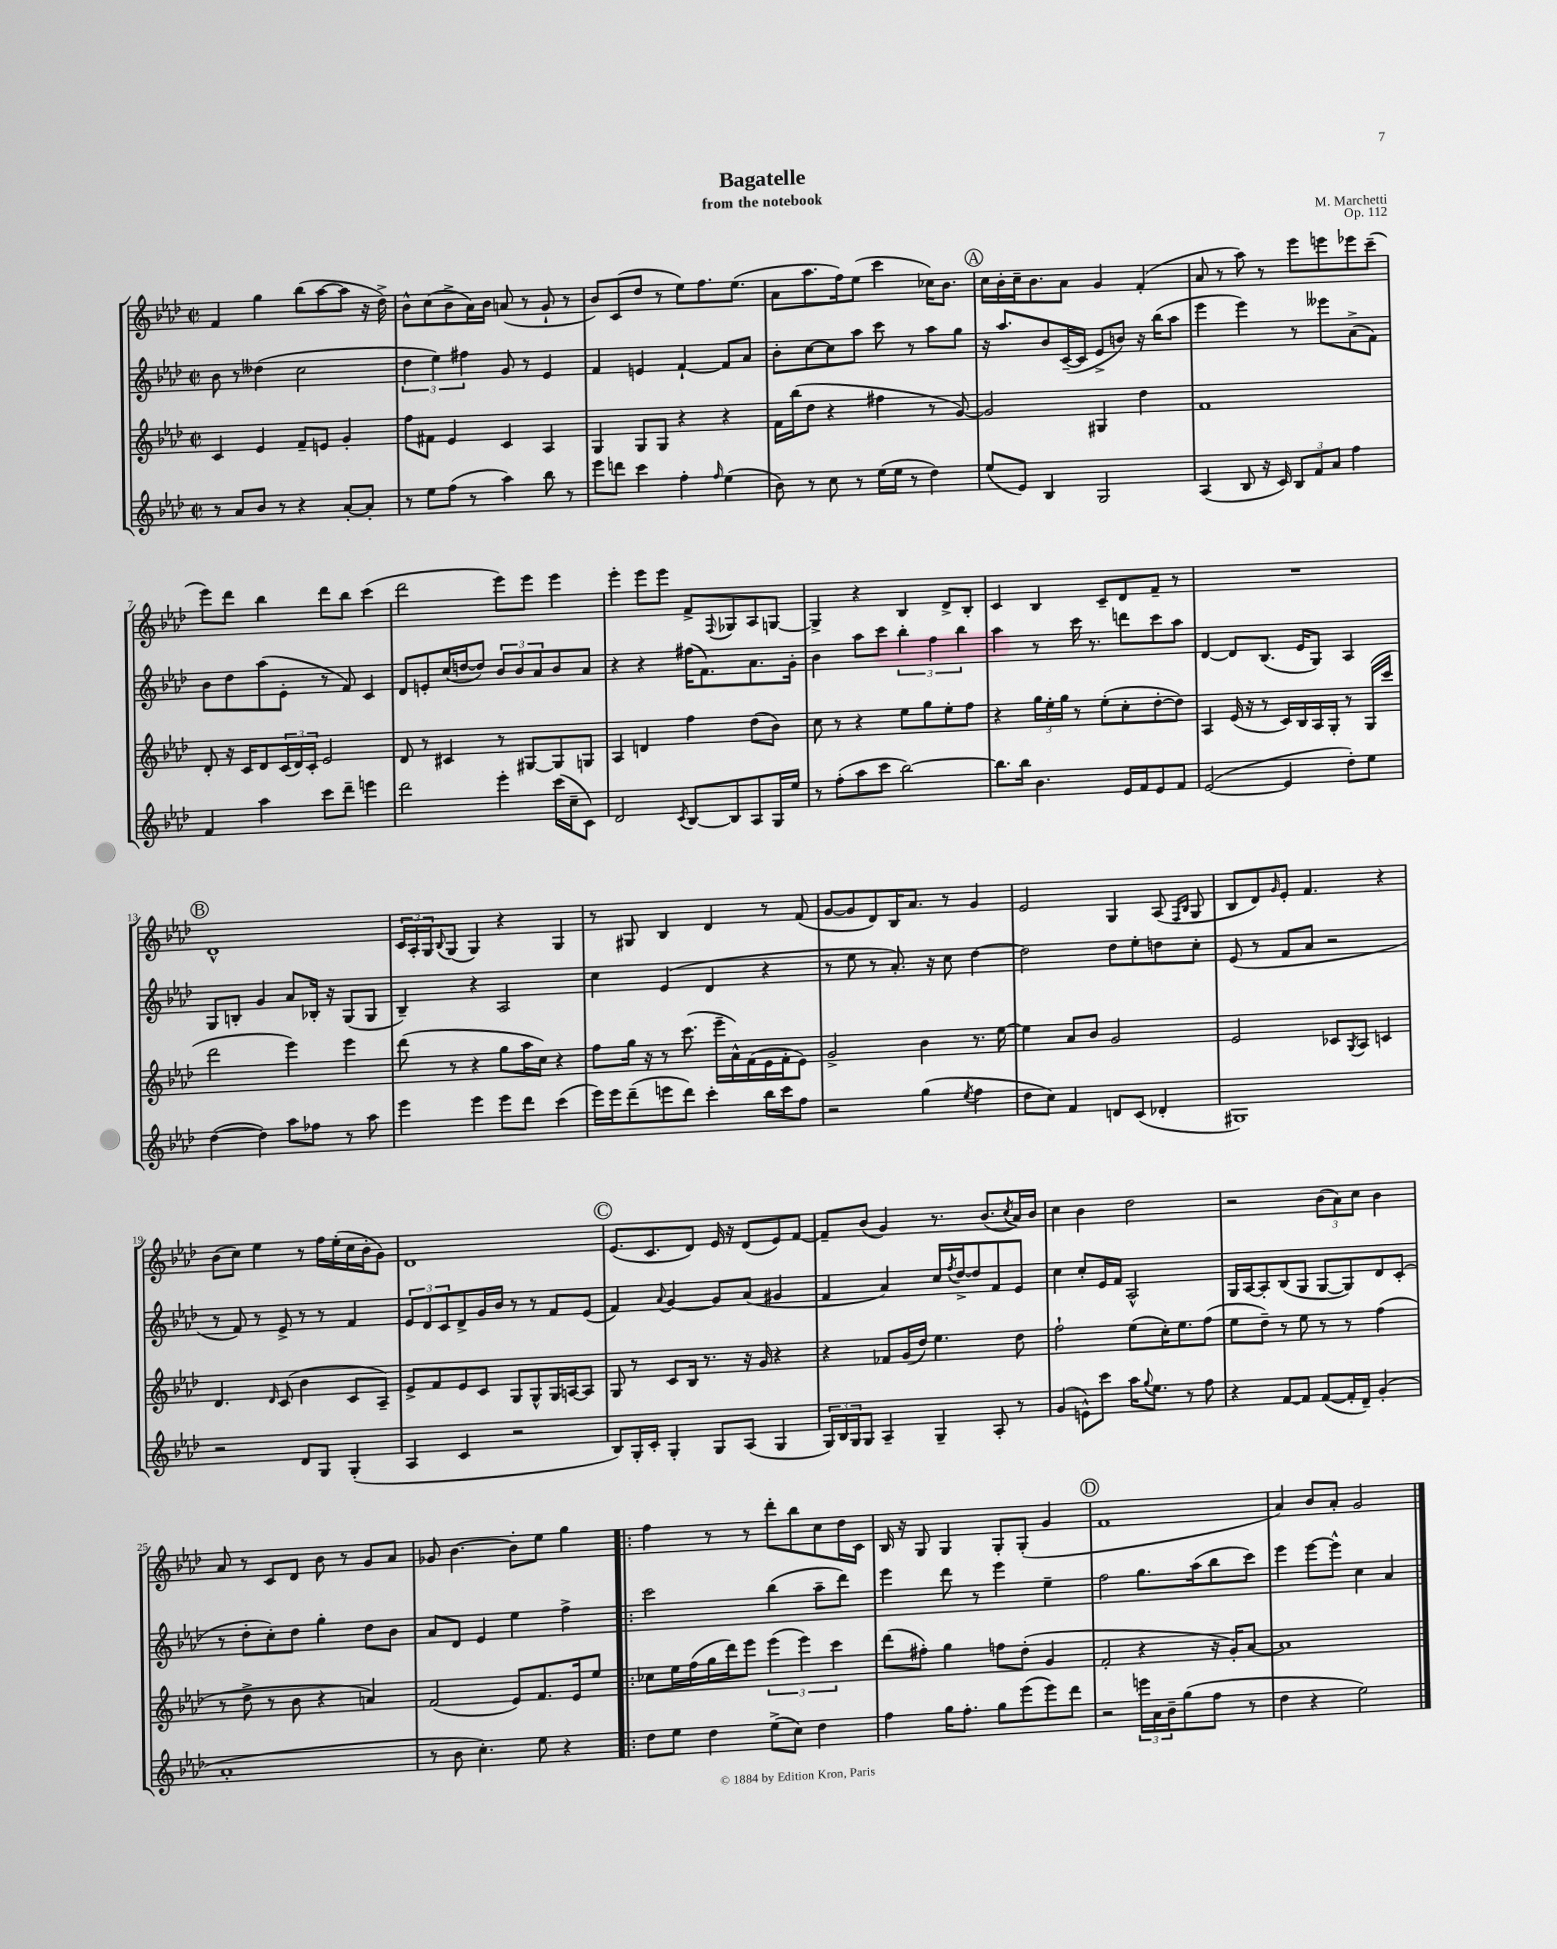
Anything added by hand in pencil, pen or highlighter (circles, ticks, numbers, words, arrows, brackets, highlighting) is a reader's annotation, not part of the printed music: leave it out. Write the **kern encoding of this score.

**kern	**kern	**kern	**kern
*staff4	*staff3	*staff2	*staff1
*clefG2	*clefG2	*clefG2	*clefG2
*k[b-e-a-d-]	*k[b-e-a-d-]	*k[b-e-a-d-]	*k[b-e-a-d-]
*M2/2	*M2/2	*M2/2	*M2/2
*met(c|)	*met(c|)	*met(c|)	*met(c|)
8r	4c	8b-	4f
8a-	.	8r	.
8b-	4e-	(4dd--	4gg
8r	.	.	.
4r	8f~	2cc	(8bb-
.	8e	.	[8aa-
[8a-'	4g'	.	8aa-]
8a-']	.	.	16r
.	.	.	16dd-^)
=	=	=	=
8r	8ff	6dd-	8b-^^
8ee-	8f#	.	(8cc
.	.	6ee-)	.
(8ff	4e-	.	8b-^
.	.	6ff#	.
8r	.	.	16a-)
.	.	.	16b-
4aa-)	4c	8g	(8a
.	.	8r	8r
8bb-	4A-	4e-	8g`
8r	.	.	8r
=	=	=	=
8eee-	4G	4f	8b-)
8ddd	.	.	(8c
4ccc	8G	4e	8dd-
.	8G	.	8r
4ff'	4r	[4f`	8ee-)
.	.	.	8.ff
16qqff	.	.	.
(4ee-	4r	8f]	.
.	.	.	(8.ee-
.	.	8a-	.
=	=	=	=
8b-)	16f	8b-'	8a-
.	(16bb-	.	.
8r	8dd-	[8cc	8.aa-
8cc	4r	8cc]	.
.	.	.	16ff)
8r	.	8aa-	(8ee-
(16ee-	4ff#	8ccc	4ccc
16ee-	.	.	.
8r	.	8r	.
4dd-)	8r	8aa-	16cc-)
.	.	.	8.b-
.	[8g)	8gg	.
=	=	=	=
(8ee-	2g]	16r	16cc
.	.	8.aa-	16b-'
8e-)	.	.	16cc~
.	.	.	8.b-
4B-	.	8b-	.
.	.	([16c~	8a-
.	.	16c]	.
2G	4G#	8e-^	4g
.	.	8b)	.
.	4dd-	16r	(4f'
.	.	(16bb-	.
.	.	8aa-	.
=	=	=	=
(4A-	1f	4eee-	8a-
.	.	.	8r
8B-	.	4eee-)	8aa-)
16r	.	.	8r
16c)	.	.	.
12B-	.	8r	8eee-
12f	.	.	.
.	.	8eee--	8eee
12a-	.	.	.
4ff	.	(8a-^	8eee-
.	.	8f)	(8ccc~
=	=	=	=
4f	8d-'	8b-	8eee-)
.	16r	8dd-	8ddd-
.	16c	.	.
4aa-	8d-	(8aa-	4bb-
.	(24c	8e-'	.
.	24d-)	.	.
.	24c'	.	.
8ccc	2e-	8r	8ddd-
8ddd-~	.	8f)	8bb-
4eee	.	4c	(4ccc
=	=	=	=
2ddd-	8d-	8d-	2ddd-
.	8r	8e'	.
.	4c#	(16cc	.
.	.	[16dd	.
.	.	8dd])	.
4eee-'	8r	12b-	8eee-)
.	.	12b-	.
.	[8G#	.	8eee-
.	.	12a-	.
(16ccc	8G#]	8b-	4eee-
16cc~	.	.	.
8c)	8G	8a-	.
=	=	=	=
2d-	4A-	4r	4eee-'
.	4d	4r	8eee-
.	.	.	8eee-
8qc	.	.	.
[8B-	4ff	(16ff#	8f^
.	.	8.f)	.
.	.	.	8qqF
8B-]	.	.	8G-
8A-	(8dd-	8.a-	8A-
16G	8b-)	.	[8G
16ee-	.	16g'	.
=	=	=	=
8r	8cc	4b-	4G^]
(8ff'	8r	.	.
8aa-	4r	8aa-	4r
8ccc	.	8ccc	.
[2bb-)	8ee-	6bb-'	4B-
.	8gg	.	.
.	.	6ff	.
.	8ee-'	.	8d-^
.	.	6bb-	.
.	8ff	.	8B-'
=	=	=	=
8.bb-]	4r	4aa-	4c
16bb-	.	.	.
4.b-	24gg	8r	4B-
.	24ee-'	.	.
.	24gg	.	.
.	8r	16ccc	.
.	.	8.r	.
.	(8ee-'	.	8c~
16e-	8cc'	8ddd	8d-
16f	.	.	.
8e-	[8dd-'	8ccc	8f~
8f	8dd-])	8aa-	8r
=	=	=	=
([2e-	4A-	[4d-	1r
.	(16e-	8d-]	.
.	16r	.	.
.	8r	(8.B-	.
4e-]	16c)	.	.
.	16B-	16e-	.
.	16A-	8G)	.
.	16G'	.	.
8dd-')	8r	4A-	.
8ee-	(16G	.	.
.	16ccc	.	.
=	=	=	=
([4dd-	2ddd-	8G	1d-^^
.	.	8B'	.
4dd-])	.	4g	.
8aa-	4eee-)	8a-	.
8ff-	.	16B-'	.
.	.	16r	.
8r	4eee-	(8G	.
8aa-	.	8G	.
=	=	=	=
4eee-	(8ddd-	4B-~)	24c
.	.	.	24A-'
.	.	.	24G
.	.	.	8qqB-
.	8r	.	(8G
4eee-	4r	4r	4G)
8eee-	8gg	2A-	4r
8ddd-	16aa-	.	.
.	16cc)	.	.
(4ccc	4r	.	4G
=	=	=	=
16eee-)	8ff	4cc	8r
16eee-	.	.	.
(8ddd-~	16gg	.	8G#
.	16r	.	.
8eee	8r	(4e-	4B-
8ddd-)	(8.ccc	.	.
4ccc'	.	4d-	4d-
.	16eee-~	.	.
.	16a-^^)	.	.
.	(16f	.	.
16bb-	16e-	4r	8r
16ccc	16f'	.	.
8ff	8e-)	.	(8f
=	=	=	=
2r	2g^	8r	[8g
.	.	8ee-	8g]
.	.	8r	8d-)
.	.	8.a-')	16B-
.	.	.	8.a-
(4gg	4b-	.	.
.	.	16r	.
.	.	8cc	8r
8qee-	.	.	.
4ff	8.r	[4dd-	4g
.	[16ee-	.	.
=	=	=	=
8dd-	4ee-]	2dd-]	2e-
8cc)	.	.	.
4f	8a-	.	.
.	8b-	.	.
8d	2g	8dd-	4G
(8c	.	8ee-'	.
4d-'	.	8dd	(8A-
.	.	.	16qqF
.	.	.	16qqB-
.	.	8cc'	8G
=	=	=	=
1G#)	2e-	(8e-	8B-
.	.	8r	8d-)
.	.	.	16qqg
.	.	8f	8e-'
.	.	8a-	4.f
.	8c-	2r	.
.	8qG	.	.
.	8A-	.	.
.	4c	.	4r
=	=	=	=
2r	4.d-	8r	(8b-
.	.	8f)	8cc)
.	.	8r	4ee-
.	16qqd-	.	.
.	(8c	8e-^	.
8d-	4b-	8r	8r
8G	.	8r	16ff
.	.	.	(16ee-'
(4G'	8c	4f	16cc
.	.	.	16b-'
.	8A-~)	.	8g)
=	=	=	=
4A-	8e-^	12e-	1d-
.	.	12d-	.
.	8f	.	.
.	.	12c	.
4c	8e-	8d-^	.
.	8c	16g	.
.	.	16b-	.
2r	8G	8r	.
.	8G^^	8r	.
.	16G	8f	.
.	[16A	.	.
.	8A]	(8e-	.
=	=	=	=
8B-)	8G	4f)	(8.e-
16G'	8r	.	.
16c'	.	.	8.c
.	.	8qqa-	.
4G'	8c	[4g	.
.	16B-	.	8d-)
.	8.r	.	.
8G	.	8g]	16e-
.	.	.	16r
(8A-	16r	(8a-	(8d-
.	16g	.	.
4G	4r	4g#	8e-)
.	.	.	[8f
=	=	=	=
24G)	4r	4f	8f~]
24B-	.	.	.
24G	.	.	.
8G	.	.	(8b-
4A-~	8f-	4a-)	4g)
.	(16g	.	.
.	16dd-)	.	.
4G~	4.ee-	16cc	8.r
.	.	8qff	.
.	.	[16dd-^	.
.	.	8dd-]	.
.	.	.	(8.b-
8A-'	.	8f	.
.	.	.	8qcc
8r	8dd-	8e-	16a-)
.	.	.	16b-
=	=	=	=
(4g	2ff`	4cc	4cc
8e^^)	.	8cc'	4b-
8ccc	.	16e-	.
.	.	16f	.
16aa-	(8ee-	2A-^^	2dd-
8qqgg	.	.	.
8.ee-	.	.	.
.	16cc')	.	.
.	8.ee-	.	.
8r	.	.	.
8ff	(8ff	.	.
=	=	=	=
4r	8ee-	16G	2r
.	.	[16A-	.
.	8dd-~)	8A-']	.
[8f	8r	(8B-	.
8f]	8ee-	8G	.
([8f	8r	[8G	(12b-
.	.	.	12a-)
16f']	8r	8G])	.
.	.	.	12cc
16d-~)	.	.	.
(4g'	(4ff	8d-	4b-
.	.	(8c'	.
=	=	=	=
1a-'	8r	8r	8a-
.	8dd-^	8dd-'	8r
.	8r	8cc')	8c
.	8b-	8dd-	8d-
.	4r	4gg'	8b-
.	.	.	8r
.	4a)	8dd-	8g
.	.	8b-	8a-
=	=	=	=
8r	(2f	8a-	8g-
8b-	.	8d-	[4.b-
4.cc')	.	4e-	.
.	8e-)	4ee-	8b-']
8ee-	8.f	.	8ee-
4r	.	4ff^	4gg
.	16e-	.	.
.	8ee-	.	.
=!|:	=!|:	=!|:	=!|:
8dd-	8cc-	2ccc	4ff
8ee-	16ee-	.	.
.	(16ff	.	.
4dd-	16gg	.	8r
.	16ddd-)	.	.
.	8eee-	.	8r
(8ee-^	(6eee-	(4bb-	8ddd-'
8cc)	.	.	8bb-
.	6eee-)	.	.
4dd-	.	8aa-~	8cc
.	6ccc	.	.
.	.	8ddd-)	16dd-
.	.	.	16c
=	=	=	=
4ff	(8ddd-	4eee-	16B-
.	.	.	16r
.	8ff#')	.	8G
16gg	4gg	8ddd-	4G
8.ff'	.	.	.
.	.	8r	.
8gg	8ff	4eee-	8G'
(8eee-	(8dd-'	.	(8G'
8eee-)	4g	4ee-~	4g
8ddd-	.	.	.
=	=	=	=
2r	2f'	2ff	1f
24eee	4r	8.gg	.
24a-	.	.	.
24b-~	.	.	.
(8gg	.	.	.
.	.	(16aa-	.
8ff	16r	8bb-	.
.	16g')	.	.
8r	[8a-	8ccc)	.
=	=	=	=
4dd-	1a-]	4eee-	4a-)
4r	.	[8eee-	8b-
.	.	8eee-^^]	8a-'
2ee-)	.	4cc	2g
.	.	4a-	.
==	==	==	==
*-	*-	*-	*-
